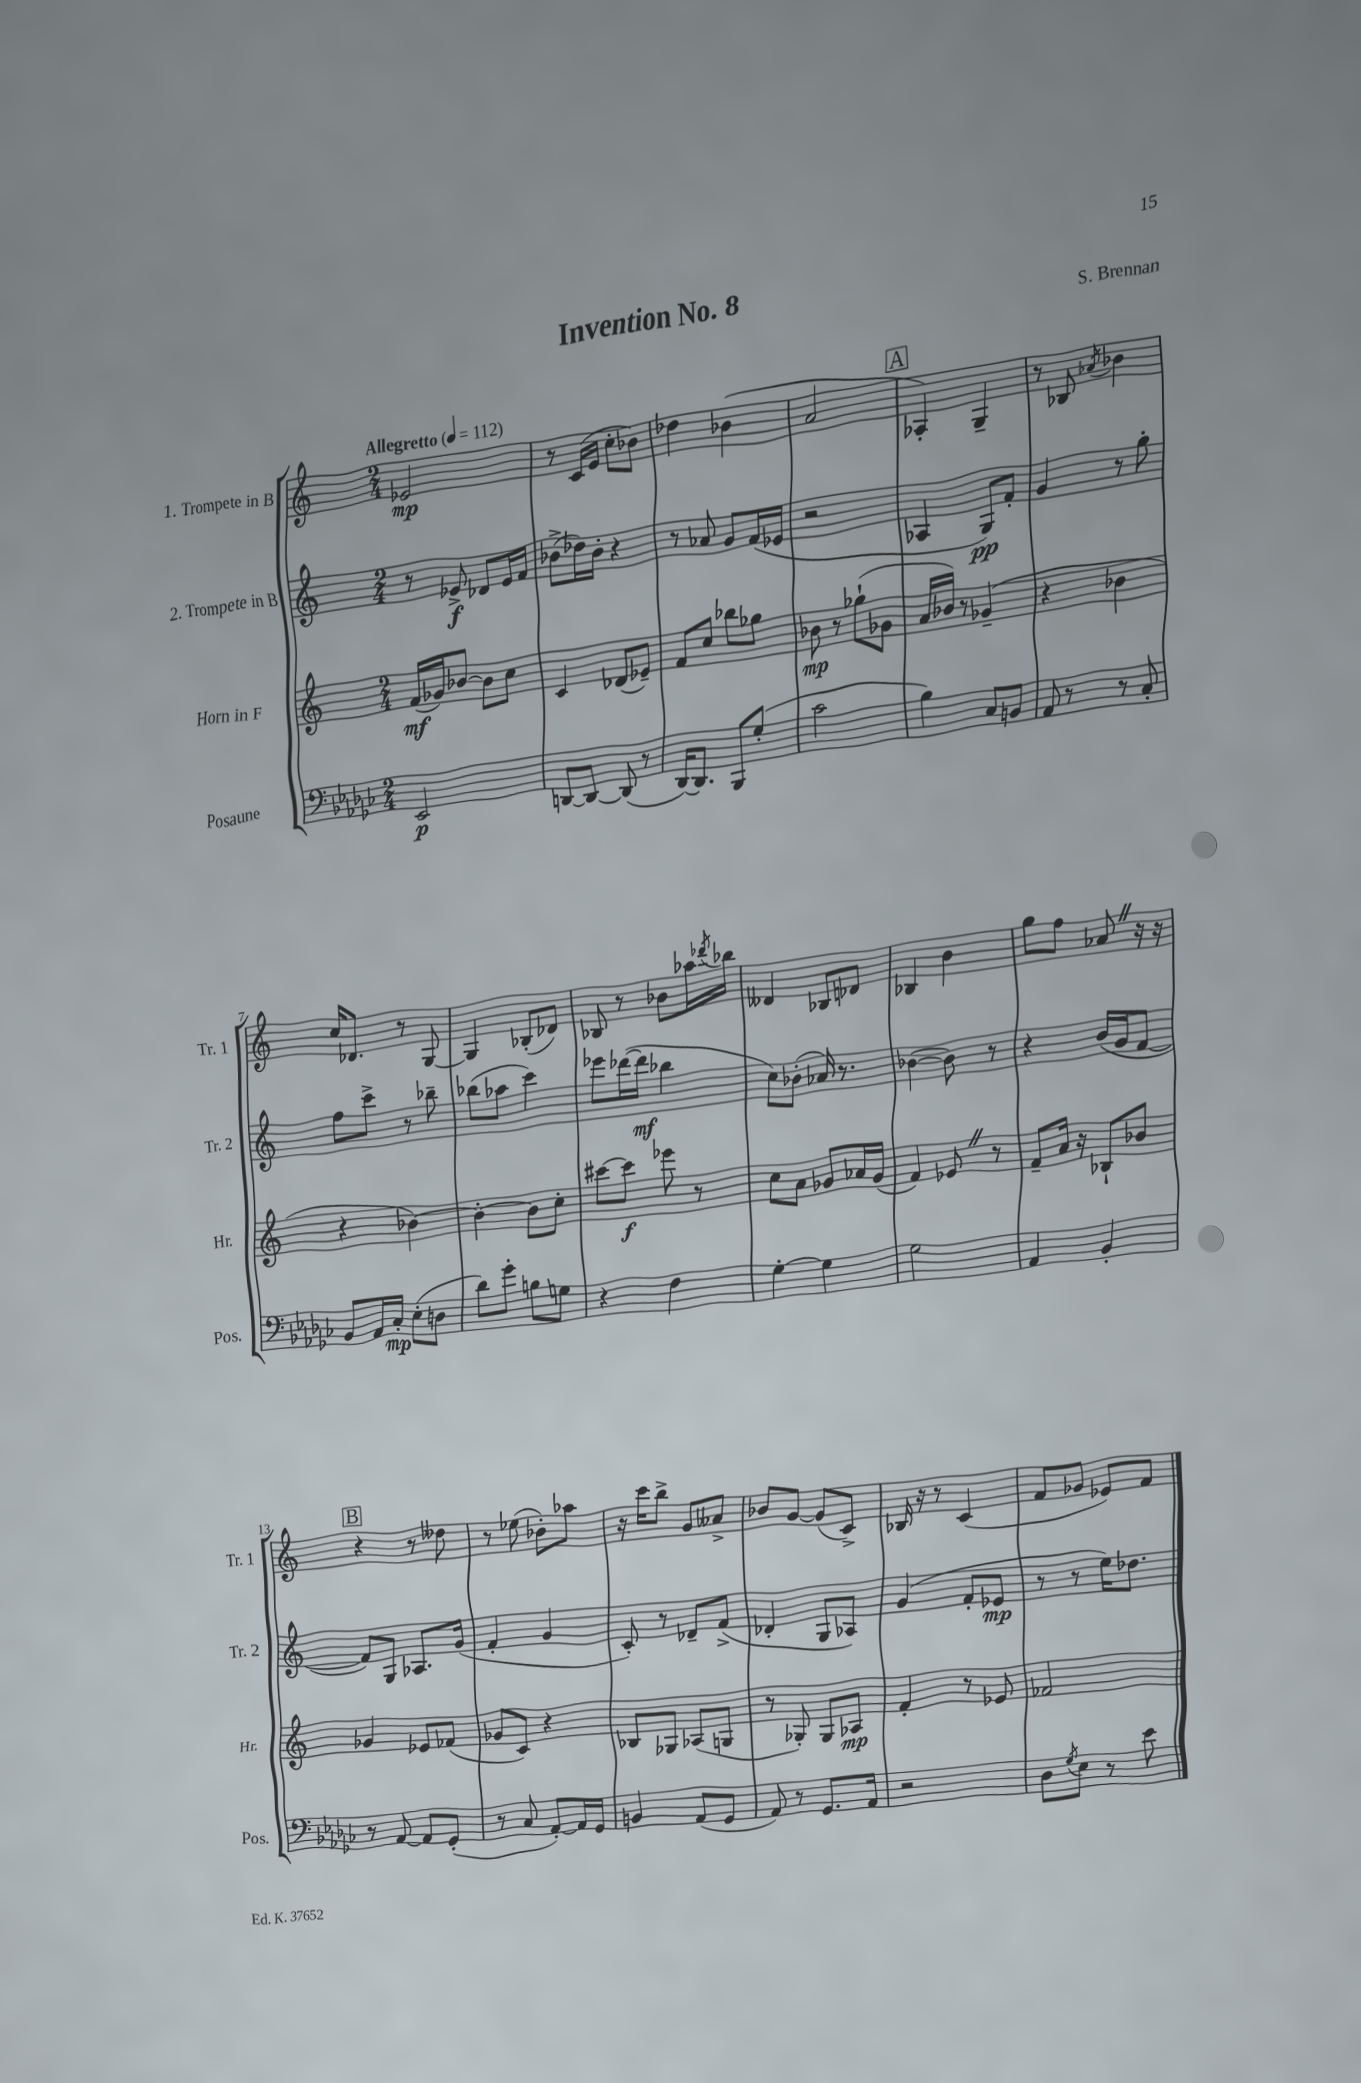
\header { title = "Invention No. 8" composer = "S. Brennan" }
<<
\new StaffGroup <<
\new Staff = "s0" \with { instrumentName = "1. Trompete in B" shortInstrumentName = "Tr. 1" } {
    \clef treble \key c \major \numericTimeSignature \time 2/4 \tempo "Allegretto" 4 = 112
    ees'2\mp |
    r8 c'16( e'16 c''8-. bes'8) |
    des''4 bes'4( |
    a'2 |
    \mark \markup { \box "A" } aes4-.) g4-- |
    r8 bes8 \acciaccatura { aes'8 } bes'4 |
    c''16 des'8. r8 g8~ |
    g4 bes8-.( des'8) |
    bes8 r8 bes'8 aes''16 \acciaccatura { des'''8 } bes''16 |
    deses'4 bes8 des'8 |
    bes4 b'4 |
    g''8 f''8 aes'8 \once \override BreathingSign.text = \markup { \musicglyph "scripts.caesura.straight" } \breathe r16 r16 |
    \mark \markup { \box "B" } r4 r8 deses''8 |
    r8 ees''8( bes'8-.) aes''8 |
    r16 c'''16 b''8-> g'8 aeses'8-> |
    bes'8 g'8~ g'8( c'8->) |
    bes16 r16 r8 c'4( |
    f'8 ges'8 ees'8) f'8 \bar "|." |
}
\new Staff = "s1" \with { instrumentName = "2. Trompete in B" shortInstrumentName = "Tr. 2" } {
    \clef treble \key c \major \numericTimeSignature \time 2/4
    r8 ees'8->\f des'8 ees'16 f'16 |
    bes'8->( des''16) bes'16-. r4 |
    r8 aes'8 g'8 f'16( ees'16 |
    r2 |
    \mark \markup { \box "A" } aes4 g8\pp) f'8-. |
    g'4 r8 g''8-. |
    f''8 c'''8-> r8 bes''8-- |
    bes''8( aes''8 c'''4) |
    ees'''8 des'''16~( des'''16\mf bes''4 |
    c''8) bes'8-.( aes'16) r8. |
    bes'4~( bes'8) r8 |
    r4 b'16( g'16 f'8~ |
    \mark \markup { \box "B" } f'8) g8 aes8. g'16( |
    f'4-. g'4 |
    c'8-.) r8 des'8-- f'8->( |
    des'4-. g8 aes8) |
    g'4( f'8-. ees'8\mp |
    r8 r8 e''16) des''8. \bar "|." |
}
\new Staff = "s2" \with { instrumentName = "Horn in F" shortInstrumentName = "Hr." } {
    \clef treble \key c \major \numericTimeSignature \time 2/4
    f'16\mf( ges'16) bes'8~ bes'8 c''8 |
    c'4 des'8( ees'8--) |
    f'8 c''8 bes''8 ges''8 |
    bes'8\mp r8 ges''8-!( ges'8 |
    \mark \markup { \box "A" } a'16 bes'16) r8 ges'4--( |
    r4 bes'4 |
    r4 bes'4~) |
    bes'4~-. bes'8 c''8-. |
    cis'''8~ cis'''8\f ees'''8 r8 |
    c''8 a'8 ges'8 aes'16 ges'16( |
    f'4) ees'8 \once \override BreathingSign.text = \markup { \musicglyph "scripts.caesura.straight" } \breathe r8 |
    f'8-- a'16 r16 bes8-! bes'8 |
    \mark \markup { \box "B" } ges'4 ees'8 fes'8( |
    ges'8 c'8) r4 |
    bes8 ges8 aes8( g8 |
    r8 ges8-.) ges8 aes8\mp |
    f'4-. r8 ees'8 |
    fes'2 \bar "|." |
}
\new Staff = "s3" \with { instrumentName = "Posaune" shortInstrumentName = "Pos." } {
    \clef bass \key ges \major \numericTimeSignature \time 2/4
    ees,2\p |
    d,8~ d,8~ d,8( r8 |
    des,16~) des,8. bes,,8 ges8-.( |
    ces'2 |
    \mark \markup { \box "A" } bes4) ces8 b,8 |
    aes,8 r8 r8 ces8-. |
    bes,8 aes,16 ces16-.\mp ees8-.( d8 |
    des'8) ges'8-. b8 g8 |
    r4 f4 |
    ges4~-. ges4 |
    ges2 |
    aes,4 bes,4-. |
    \mark \markup { \box "B" } r8 aes,8~ aes,8 ges,8-.( |
    r8 ces8 aes,8~-.) aes,16 ges,16 |
    b,4 aes,8( ges,8 |
    aes,8) r8 ges,8. aes,16 |
    r2 |
    des8 \acciaccatura { ges8 } ees8 r8 ees'8 \bar "|." |
}
>>
>>
